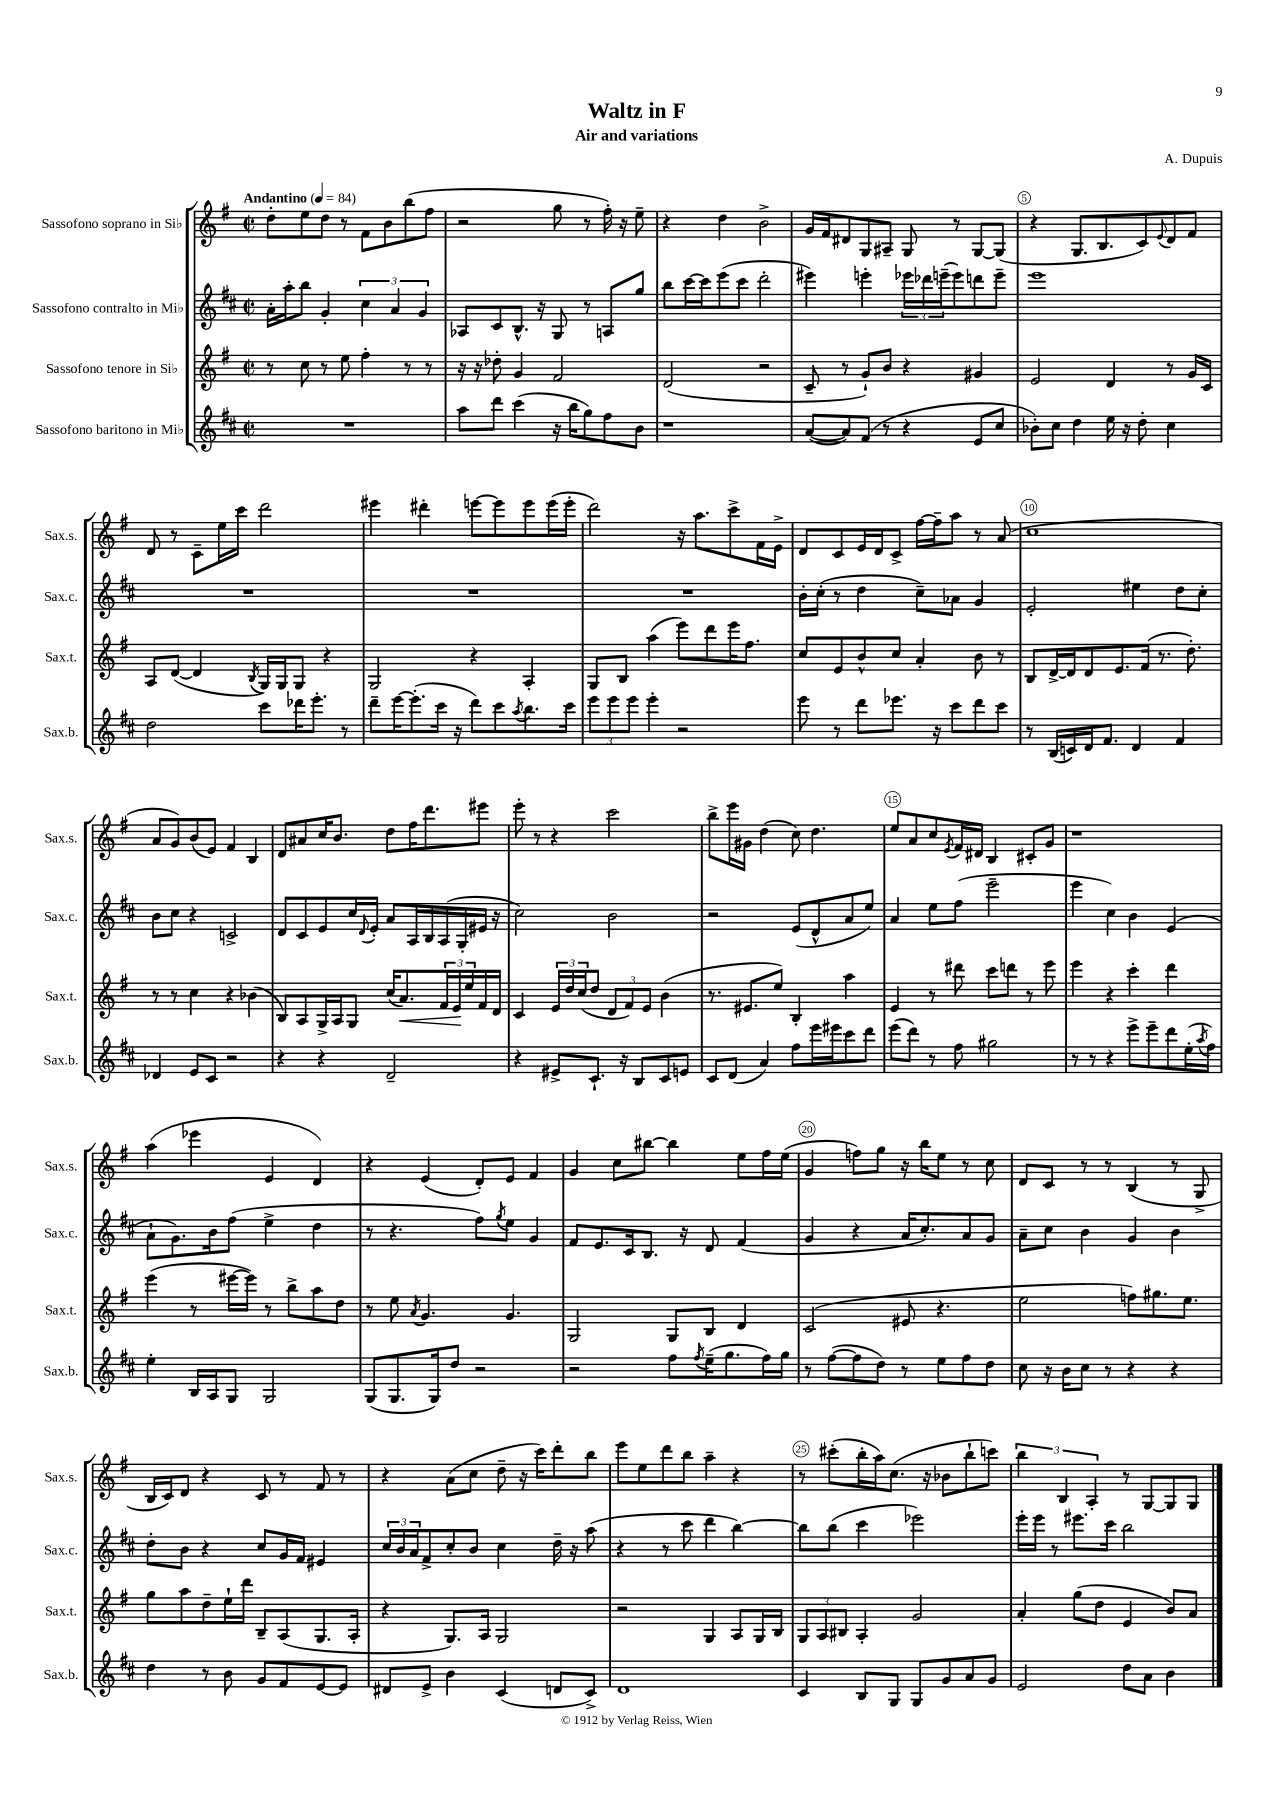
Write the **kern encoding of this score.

**kern	**kern	**kern	**kern
*staff4	*staff3	*staff2	*staff1
*clefG2	*clefG2	*clefG2	*clefG2
*k[f#c#]	*k[f#]	*k[f#c#]	*k[f#]
*M2/2	*M2/2	*M2/2	*M2/2
*met(c|)	*met(c|)	*met(c|)	*met(c|)
*MM84	*MM84	*MM84	*MM84
1r	8r	16a'	8dd'
.	.	16aa'	.
.	8cc	8bb	8ee
.	8r	4g'	8dd
.	8ee	.	8r
.	4ff#'	6cc#	8f#
.	.	.	8b
.	.	6a	.
.	8r	.	(8bb
.	.	6g	.
.	8r	.	8ff#
=	=	=	=
8aa	16r	8A-	2r
.	16r	.	.
8ddd	8dd-'	8c#	.
(4ccc#	4g	8.B^^	.
.	.	16r	.
16r	2f#	8G	8gg
16bb	.	.	.
8gg)	.	8r	8r
8ff#	.	8A	16ff#')
.	.	.	16r
8b	.	8gg	8ee~
=	=	=	=
1r	(2d	8bb	4r
.	.	[16ccc#	.
.	.	16ccc#]	.
.	.	(8eee	4dd
.	.	8ccc#	.
.	2r	2ddd'	2b^
=	=	=	=
([8a	8c~	4eee#)	16g
.	.	.	16f#
8a])	8r	.	8d#
(8f#	8g`)	4eee'	8G
8r	8b	.	8A#~
4r	4r	24eee-	8G
.	.	24ddd-	.
.	.	(24eee~	.
.	.	8eee)	8r
8e	4g#	8ddd	[8G
8cc#	.	8eee~	(8G]
=	=	=	=
8b-')	2e	1eee	4r
8cc#	.	.	.
4dd	.	.	8.G
.	.	.	8.B
16ee	4d	.	.
16r	.	.	.
8dd'	.	.	8c)
.	.	.	8qqe
4cc#	8r	.	8d
.	16g	.	8f#
.	16c	.	.
=	=	=	=
2dd	8A	1r	8d
.	([8d	.	8r
.	4d]	.	8c~
.	.	.	16ee
.	.	.	16ccc
.	8qB	.	.
8ccc#	16G)	.	2ddd
.	16G	.	.
16ddd-	8G	.	.
8.eee'	.	.	.
.	4r	.	.
8r	.	.	.
=	=	=	=
8ddd~	2G	1r	4eee#
[16eee	.	.	.
(8.eee']	.	.	.
.	.	.	4ddd#'
16ccc#	.	.	.
16r	.	.	.
8ddd)	4r	.	[8eee
8ccc#	.	.	8eee]
8qaa	.	.	.
8.bb	4A'	.	8eee
.	.	.	(16eee
16ccc#	.	.	16eee'
=	=	=	=
12eee	8G	1r	2ddd)
12eee	.	.	.
.	8B	.	.
12eee	.	.	.
4eee'	(4aa	.	.
2r	8eee)	.	16r
.	.	.	8.aa
.	8ddd	.	.
.	16eee	.	8ccc^
.	8.ff#	.	.
.	.	.	16f#
.	.	.	16e^
=	=	=	=
8eee	8cc	16b'	8d
.	.	(16cc#'	.
8r	8e	8r	8c
8ddd	8b^^	4dd	16e
.	.	.	16d
8.eee-	8cc	.	8c^
.	4a'	8cc#~)	[16ff#
16r	.	.	16ff#~]
8ccc#	.	8a-	8aa
8ddd	8b	4g	8r
8ccc#	8r	.	(8a
=	=	=	=
8r	8B	2e'	1cc
(16B	[16d^	.	.
16c)	16d]	.	.
16d	8d	.	.
8.f#	.	.	.
.	8.e	.	.
4d	.	4ee#	.
.	(16f#	.	.
.	8.r	.	.
4f#	.	8dd	.
.	8.dd')	.	.
.	.	8cc#'	.
=	=	=	=
4d-	8r	8b	8a
.	8r	8cc#	8g)
8e	4cc	4r	(8b
8c#	.	.	8e)
2r	4r	2c^	4f#
.	(4b-	.	4B
=	=	=	=
4r	8B)	8d	8d
.	8A	8c#	8a#
4r	16G^	8e	16cc
.	16A	.	8.b
.	8G	16cc#	.
.	.	8qqd	.
.	.	16e'	.
2d~	(16cc	8a	8dd
.	8.a)	.	.
.	.	16A	16ff#
.	.	16B	8.ddd
.	24f#	(16A	.
.	24e	.	.
.	.	16G'	.
.	24ee	.	.
.	16f#	16e#	8eee#
.	16d	16r	.
=	=	=	=
4r	4c	2cc#)	8eee'
.	.	.	8r
8e#^	24e	.	4r
.	24dd	.	.
.	(24cc	.	.
8.c#`	8dd	.	.
.	12d	2b	2ccc
16r	.	.	.
.	12f#)	.	.
8B	.	.	.
.	12e	.	.
8c#	(4b	.	.
8e	.	.	.
=	=	=	=
8c#	8.r	2r	8bb^
(8d	.	.	16eee
.	8.e#	.	16g#
4a)	.	.	(4dd
.	8ee)	.	.
8ff#	4B'	(8e	8cc)
16eee	.	8d^^	4.dd
16eee#	.	.	.
8ccc#	4aa	8a	.
8ddd	.	8ee)	.
=	=	=	=
(8eee	4e	4a	8ee
8ddd)	.	.	8a
8r	8r	8ee	8cc
.	.	.	8qe
8ff#	8ddd#	(8ff#	16f#
.	.	.	16d#
2gg#	8ccc	2eee~	4B
.	8ddd	.	.
.	8r	.	8c#'
.	8eee	.	8g
=	=	=	=
8r	4eee	4eee	1r
8r	.	.	.
4r	4r	4cc#)	.
8eee^	4ccc'	4b	.
8eee~	.	.	.
8ddd	4ddd	(4e	.
(16ee'	.	.	.
8qaa	.	.	.
16ff#)	.	.	.
=	=	=	=
4ee'	(4eee	8a`	(4aa
.	.	8.g)	.
16B	8r	.	4eee-
16A	.	16b	.
8G	[16eee#	(8ff#	.
.	16eee#])	.	.
2G	8r	4ee^	4e
.	8bb^	.	.
.	8aa	4dd	4d)
.	8dd	.	.
=	=	=	=
(8G	8r	8r	4r
8.G	8ee	4.r	.
.	8qa	.	.
.	4.g	.	(4e
16G)	.	.	.
8dd	.	.	.
2r	.	8ff#)	8d')
.	.	8qgg	.
.	4.g	8ee	8e
.	.	4g	4f#
=	=	=	=
2r	2G	8f#	4g
.	.	8.e	.
.	.	.	8cc
.	.	16c#	.
.	.	8.B	[8bb#
8ff#	8G	.	4bb#]
.	.	16r	.
8qff#	.	.	.
(16ee~	8B	8d	.
8.gg	.	.	.
.	4d	(4f#	8ee
16ff#)	.	.	16ff#
16gg	.	.	(16ee
=	=	=	=
8r	(2c	4g	4g
([8ff#	.	.	.
8ff#]	.	4r	8ff)
8dd)	.	.	8gg
8r	8e#	16a	16r
.	.	8.cc#')	16bb
8ee	4.r	.	8ee
8ff#	.	8a	8r
8dd	.	8g	8cc
=	=	=	=
8cc#	2ee	8a~	8d
16r	.	8cc#	8c
16b	.	.	.
8cc#	.	4b	8r
8r	.	.	8r
4r	8ff)	4g	(4B
.	8.gg#	.	.
4r	.	4b	8r
.	8.ee	.	.
.	.	.	8G^
=	=	=	=
4dd	8gg	8dd'	16B
.	.	.	16c)
.	8aa	8b	8d
8r	8dd~	4r	4r
8b	16ee`	.	.
.	16ddd	.	.
8g	8B~	8cc#	8c
8f#	(8A	16g	8r
.	.	16f#	.
[8e	8.G	4e#	8f#
8e]	.	.	8r
.	16A'	.	.
=	=	=	=
8d#	4r	24cc#	4r
.	.	24b	.
.	.	24a	.
8e^	.	8f#^	.
4b	8.G)	8cc#'	(8a
.	.	8b	8cc
.	16A	.	.
(4c#	2G	4cc#	8dd~
.	.	.	16r
.	.	.	16ccc)
8d	.	16dd~	8ddd'
.	.	16r	.
8c#^)	.	(8aa	8bb
=	=	=	=
1d	2r	4r	8eee
.	.	.	8ee
.	.	8r	8ddd
.	.	8ccc#	8bb
.	4G	4ddd	4aa~
.	8A	[4bb)	4r
.	16G	.	.
.	16B	.	.
=	=	=	=
4c#	12G	8bb]	8r
.	12A	.	.
.	.	(8bb	(8ccc#'
.	12B#	.	.
8B	4A'	4ccc#	16bb'
.	.	.	16aa)
8G	.	.	(8.cc
8G	2g	2eee-)	.
.	.	.	16r
8g	.	.	8b-
8a	.	.	8bb`
8g	.	.	8ccc)
=	=	=	=
2e	4a'	16eee'	6bb
.	.	16eee	.
.	.	8r	.
.	.	.	6B
.	(8gg	8.eee#	.
.	.	.	6A'
.	8dd	.	.
.	.	16ccc#	.
8dd	4e	2bb	8r
8a	.	.	[8G
4b	8b)	.	8G]
.	8a	.	8G
==	==	==	==
*-	*-	*-	*-
